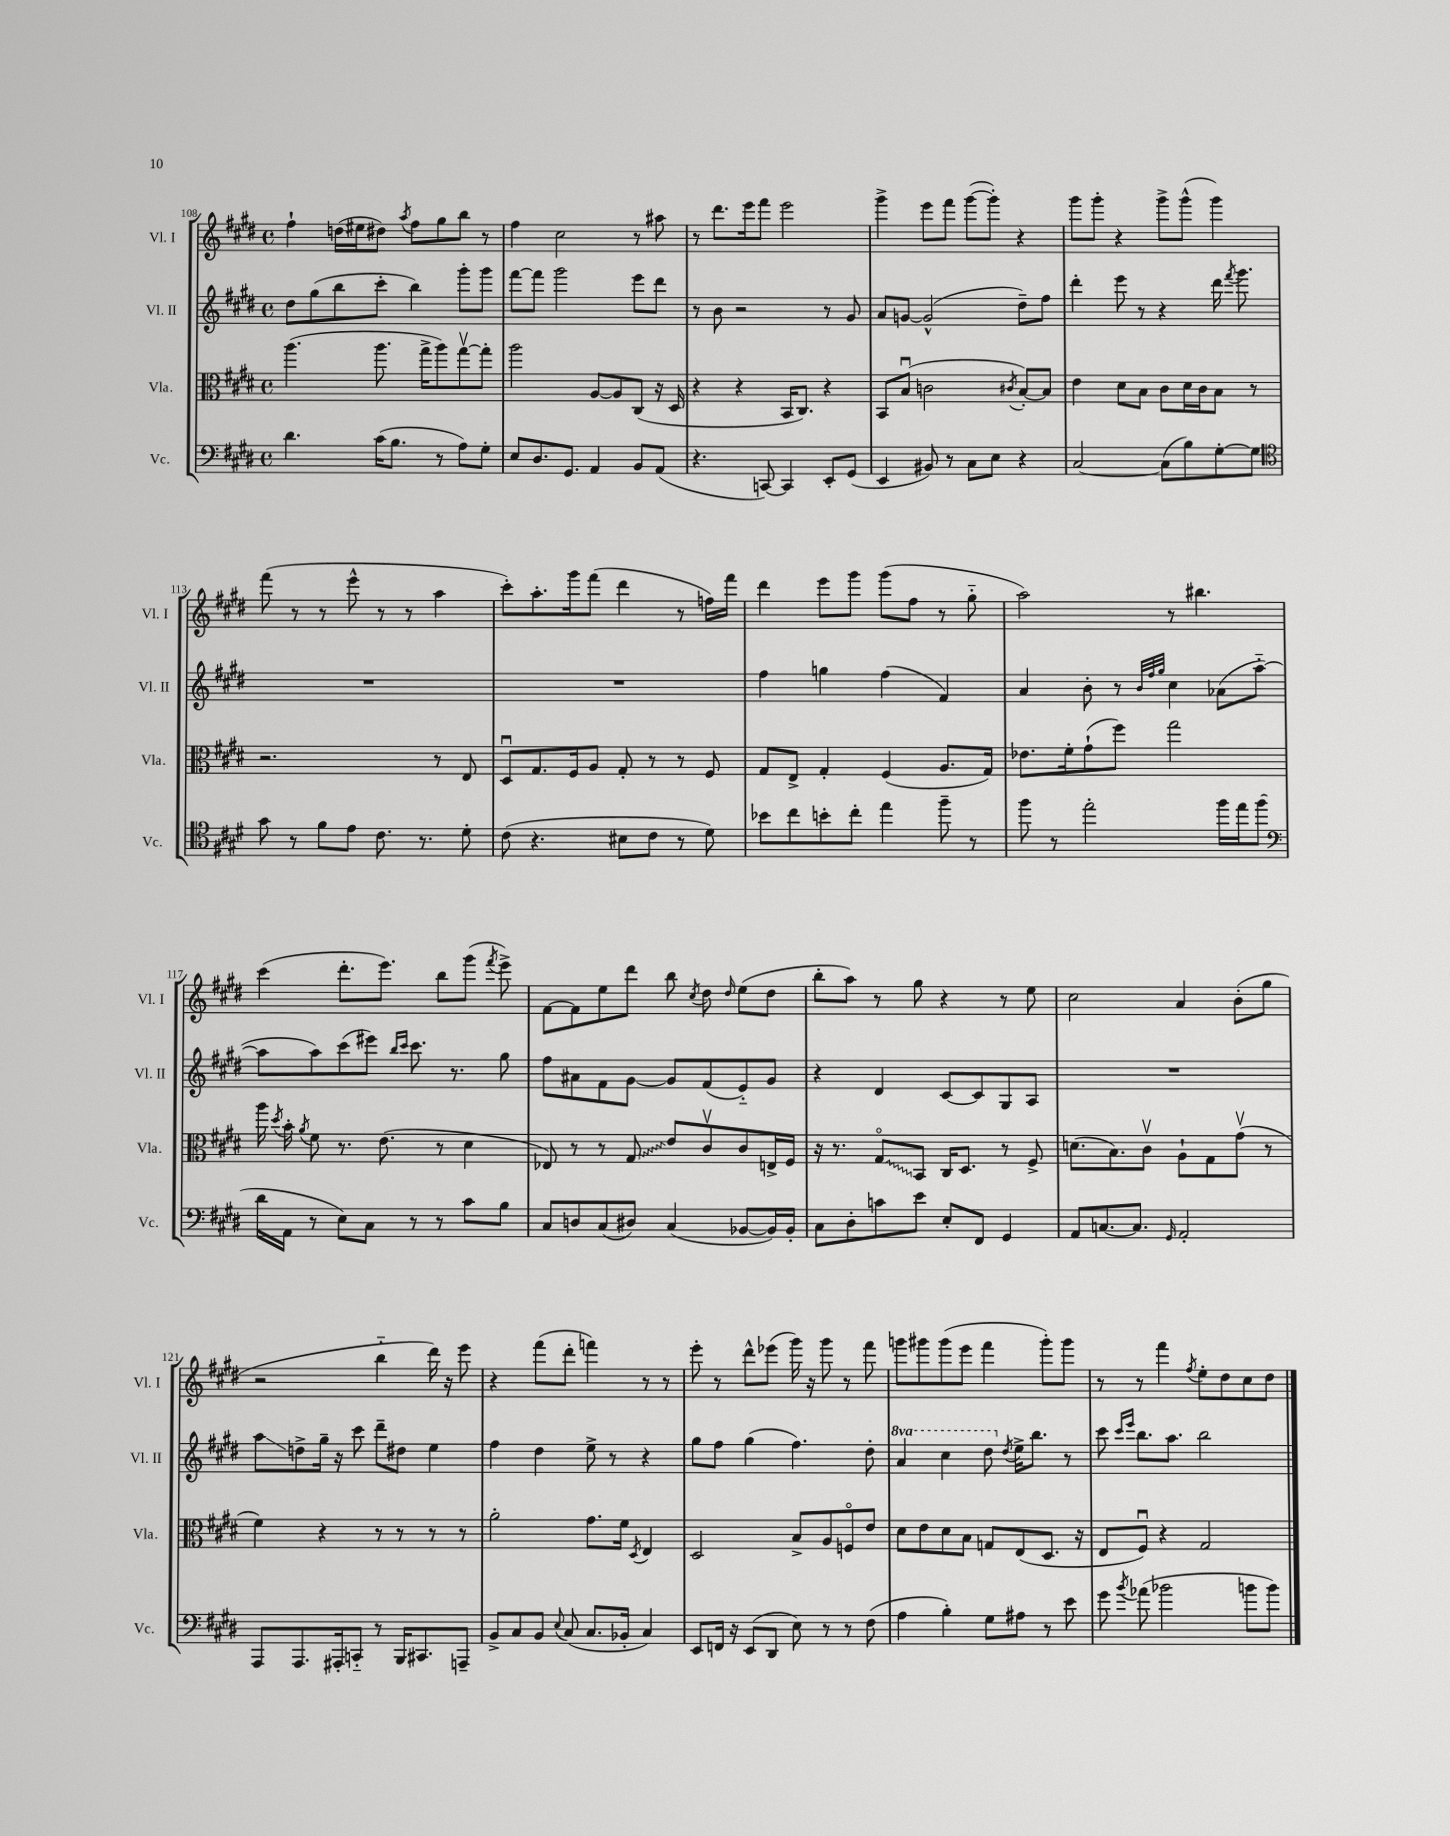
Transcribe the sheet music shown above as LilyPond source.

<<
\new StaffGroup <<
\new Staff = "s0" \with { instrumentName = "Vl. I" shortInstrumentName = "Vl. I" } {
    \clef treble \key e \major \defaultTimeSignature \time 4/4
    \autoBeamOff fis''4-! d''16[( eis''16 dis''8]) \acciaccatura { a''8 } fis''8[ gis''8 b''8] r8 |
    fis''4 cis''2 r8 ais''8 |
    r8 dis'''8.[ e'''16 fis'''8] e'''2 |
    gis'''4-> e'''8[ fis'''8] gis'''8[~( gis'''8]-.) r4 |
    gis'''8[ gis'''8]-. r4 gis'''8[-> gis'''8]-^( gis'''4) |
    fis'''8( r8 r8 e'''8-^ r8 r8 a''4 |
    cis'''8[-.) a''8.-. gis'''16 fis'''8]( dis'''4 r8 f''16[) fis'''16] |
    dis'''4 e'''8[ gis'''8] gis'''8[( fis''8] r8 gis''8-_ |
    a''2) r8 bis''4. |
    cis'''4( dis'''8.[-. e'''8.]) b''8[ gis'''8]( \acciaccatura { fis'''8 } e'''8->) |
    fis'8[~ fis'8 e''8 dis'''8] b''8 \acciaccatura { cis''8 } dis''8 \grace { dis''16 } e''8[( dis''8] |
    b''8[-. a''8]) r8 gis''8 r4 r8 e''8 |
    cis''2 a'4 b'8[-.( gis''8] |
    r2 b''4-_ dis'''16) r16 e'''8 |
    r4 fis'''8[( dis'''8]-. f'''4) r8 r8 |
    e'''8-. r8 dis'''8[-^ ees'''8]( gis'''16) r16 gis'''8 r8 fis'''8 |
    g'''8[ gis'''8 gis'''8( e'''8] fis'''4 gis'''8[-.) gis'''8] |
    r8 r8 fis'''4 \acciaccatura { fis''8 } e''8[-. dis''8 cis''8 dis''8] \bar "|." |
}
\new Staff = "s1" \with { instrumentName = "Vl. II" shortInstrumentName = "Vl. II" } {
    \clef treble \key e \major \defaultTimeSignature \time 4/4 \set Staff.ottavationMarkups = #ottavation-simple-ordinals
    \autoBeamOff dis''8[ gis''8( b''8 cis'''8]-. b''4) gis'''8[-. gis'''8] |
    fis'''8[~ fis'''8] gis'''2 e'''8[ dis'''8] |
    r8 b'8 r2 r8 gis'8 |
    a'8[ g'8]~ g'2-^( dis''8[--) fis''8] |
    dis'''4-. e'''8 r8 r4 dis'''16 \acciaccatura { fis'''8 } gis'''8. |
    R1 |
    R1 |
    fis''4 g''4 fis''4( fis'4) |
    a'4 b'8-. r8 \grace { b'32[ fis''32 gis''32] } cis''4 aes'8[( a''8]~-_ |
    a''8[ a''8) cis'''8( eis'''8]) \grace { b''16[ cis'''16] } cis'''8. r8. gis''8 |
    fis''8[ ais'8 fis'8 gis'8]~ gis'8[ fis'8( e'8-_) gis'8] |
    r4 dis'4 cis'8[~ cis'8 gis8 a8] |
    R1 |
    a''8[\glissando d''8-> gis''16]-- r16 cis'''8 dis'''8[-- dis''8] e''4 |
    fis''4 dis''4 e''8-> r8 r4 |
    gis''8[ fis''8] gis''4( fis''4.) dis''8-. |
    \ottava #1 a''4 cis'''4 dis'''8 \ottava #0 \acciaccatura { dis''8 } e''16[-> b''8.] r8 |
    cis'''8 \grace { cis'''16[ e'''16] } b''8.[ a''8.] b''2 \bar "|." |
}
\new Staff = "s2" \with { instrumentName = "Vla." shortInstrumentName = "Vla." } {
    \clef alto \key e \major \defaultTimeSignature \time 4/4
    \autoBeamOff a''4.( a''8. gis''16[-> a''8) gis''8~\upbow gis''8]-. |
    a''2 a8[~ a8 cis8]( r16 dis16 |
    r4 r4 b,16[ cis8.]) r4 |
    b,8[ b8]\downbow( c'2 \acciaccatura { cis'8 } b8[~-.) b8] |
    e'4 dis'8[ b8] cis'8[ dis'16 cis'16 b8] r8 |
    r2. r8 e8 |
    dis8[\downbow gis8. fis16 a8] gis8-. r8 r8 fis8 |
    gis8[ e8]-> gis4-. fis4( a8.[ gis16]) |
    ees'8.[ fis'16-. gis'8-!( fis''8]) gis''2 |
    a''16 \acciaccatura { dis''8 } b'16-. \acciaccatura { a'8 } fis'8 r8. e'8.( r8 dis'4 |
    ees8) r8 r8 \once \override Glissando.style = #'zigzag gis8\glissando e'8[ cis'8\upbow cis'8 e16-> fis16] |
    r16 r8. \once \override Glissando.style = #'zigzag gis8[\flageolet\glissando b,8] cis16[ dis8.] r8 fis8-> |
    d'8.[( b8.) cis'8]\upbow a8[-! gis8 gis'8]\upbow( r8 |
    fis'4) r4 r8 r8 r8 r8 |
    a'2-. gis'8.[ fis'16] \acciaccatura { dis8 } e4 |
    dis2 b8[-> a8 f8\flageolet e'8] |
    dis'8[ e'8 dis'8 b8] g8[ e8( dis8.] r16 |
    e8[ fis8]\downbow) r4 gis2 \bar "|." |
}
\new Staff = "s3" \with { instrumentName = "Vc." shortInstrumentName = "Vc." } {
    \clef bass \key e \major \defaultTimeSignature \time 4/4
    \autoBeamOff dis'4. cis'16[( b8.] r8 a8[) gis8]-. |
    e8[ dis8. gis,8.] a,4 b,8[ a,8]( |
    r4. c,8~) c,4 e,8[-. gis,8]( |
    e,4 bis,8) r8 cis8[ e8] r4 |
    cis2~ cis8[( b8) gis8~-. gis8] |
    \clef tenor gis'8 r8 fis'8[ e'8] cis'8. r8. dis'8-. |
    cis'8( r4. bis8[ cis'8] r8 dis'8) |
    bes'8[ cis''8 b'8-. cis''8]-. e''4 fis''8-- r8 |
    fis''8 r8 e''2-. fis''16[ e''16 fis''8]( |
    \clef bass dis'16[ a,16] r8 e8[) cis8] r8 r8 cis'8[ b8] |
    cis8[ d8 cis8( dis8]) cis4( bes,8[~ bes,16) bes,16]-. |
    cis8[ dis8-. c'8 e'8] e8[-. fis,8] gis,4 |
    a,8[ c8.~ c8.] \grace { gis,16 } a,2-. |
    a,,8[ a,,8. ais,,16-. c,8]-_ r8 b,,16[ cis,8. a,,8]-- |
    b,8[-> cis8 b,8] \appoggiatura { e8 } cis8( cis8.[ bes,16]-. cis4) |
    e,8[ f,16] r16 e,8[( dis,8] e8) r8 r8 fis8( |
    a4 b4-.) gis8[ ais8] r8 e'8 |
    gis'8 \acciaccatura { b'8 } aes'8( bes'2 b'8[ b'8]) \bar "|." |
}
>>
>>
\layout { \context { \Score currentBarNumber = #108 } }
